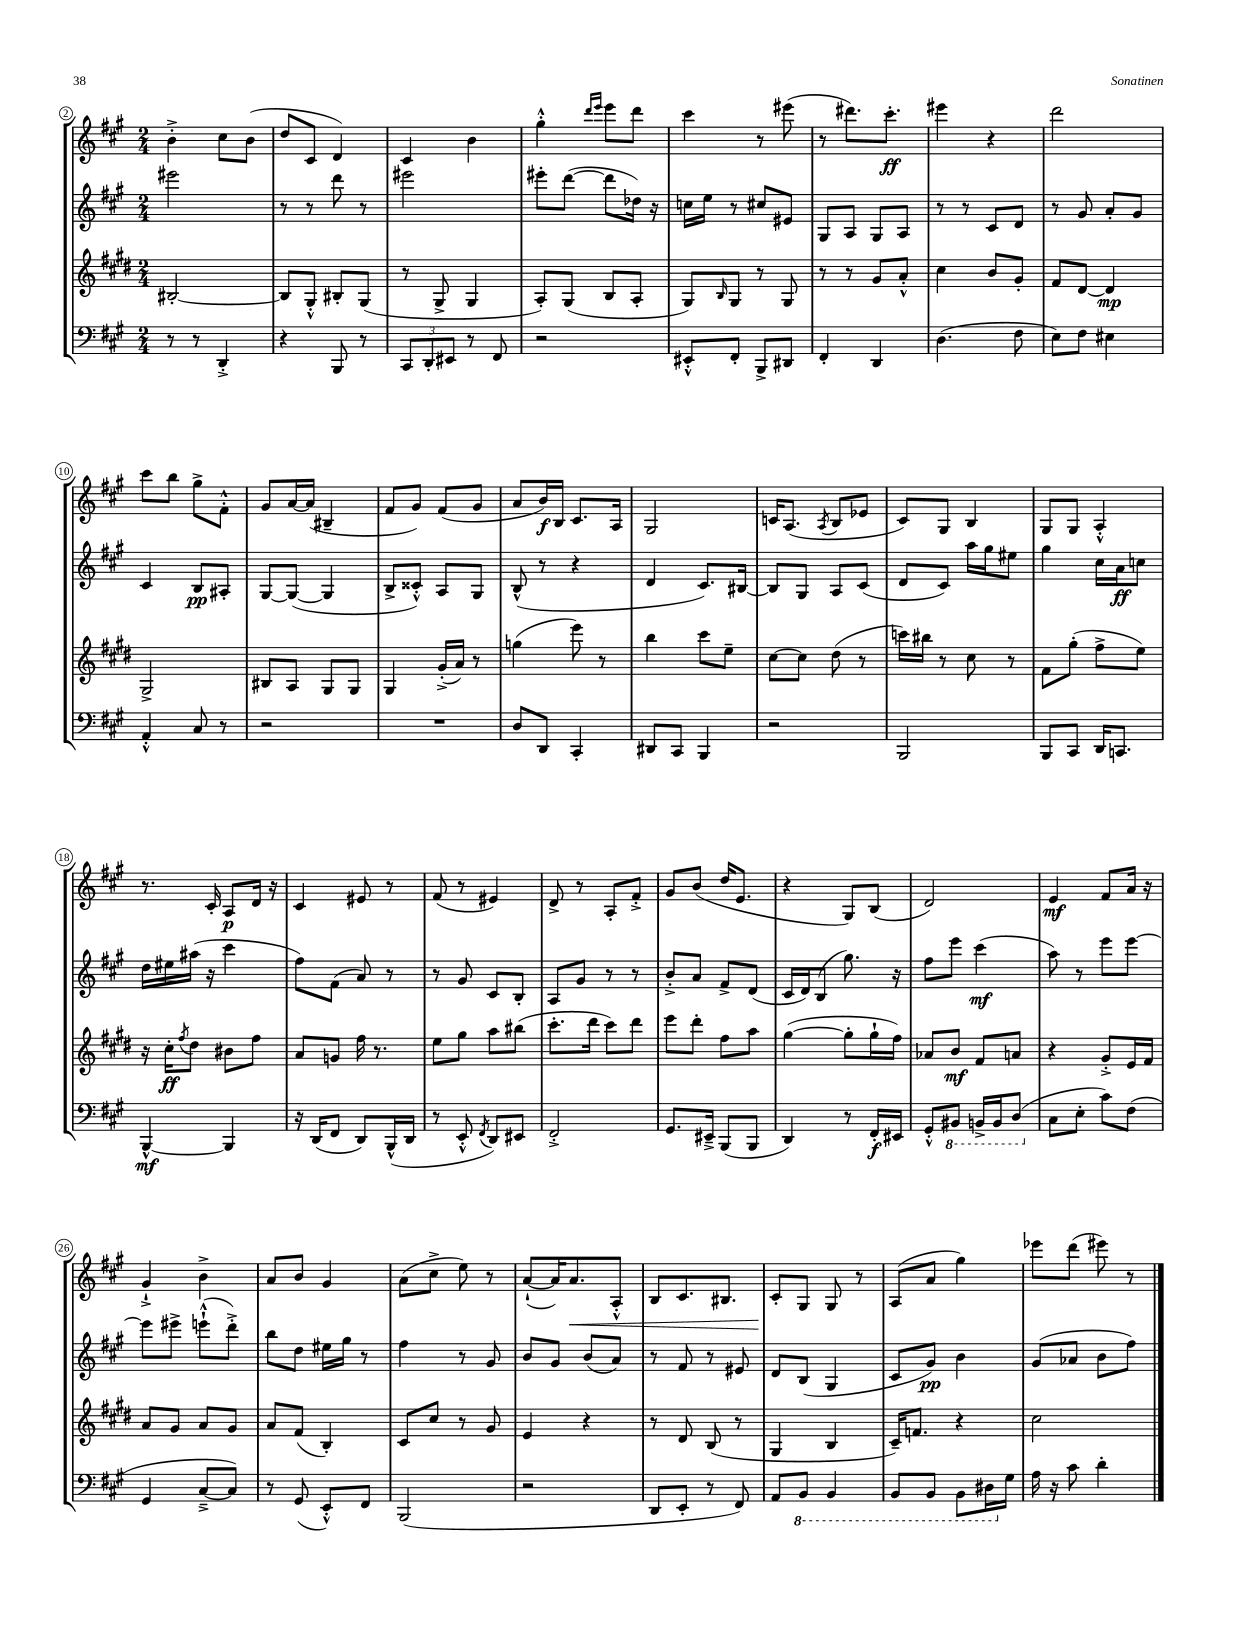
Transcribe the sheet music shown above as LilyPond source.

<<
\new StaffGroup <<
\new Staff = "s0" {
    \clef treble \key a \major \numericTimeSignature \time 2/4
    b'4-.-> cis''8 b'8( |
    d''8 cis'8 d'4) |
    cis'4 b'4 |
    gis''4-.-^ \grace { d'''16 e'''16 } e'''8 d'''8 |
    cis'''4 r8 eis'''8( |
    r8 dis'''8.) cis'''8.-.\ff |
    eis'''4 r4 |
    d'''2 |
    cis'''8 b''8 gis''8-> fis'8-.-^ |
    gis'8 a'16~ a'16( bis4-- |
    fis'8 gis'8) fis'8( gis'8 |
    a'8 b'16\f) b16 cis'8. a16 |
    gis2 |
    c'16 a8.( \acciaccatura { a8 } b8 ees'8 |
    cis'8) gis8 b4 |
    gis8 gis8 a4-.-^ |
    r8. cis'16-. a8\p d'16 r16 |
    cis'4 eis'8 r8 |
    fis'8( r8 eis'4) |
    d'8-> r8 a8-. fis'8-.-> |
    gis'8 b'8( d''16 e'8. |
    r4 gis8) b8( |
    d'2) |
    e'4\mf fis'8 a'16 r16 |
    gis'4-!-> b'4-> |
    a'8 b'8 gis'4 |
    a'8( cis''8-> e''8) r8 |
    a'8~-!( a'16) a'8.\< a8-.-^ |
    b8 cis'8. bis8. |
    cis'8-.\! gis8 gis8 r8 |
    a8( a'8 gis''4) |
    ees'''8 d'''8( eis'''8) r8 \bar "|." |
}
\new Staff = "s1" {
    \clef treble \key a \major \numericTimeSignature \time 2/4
    eis'''2 |
    r8 r8 d'''8 r8 |
    eis'''2 |
    eis'''8-. d'''8~( d'''8 des''16) r16 |
    c''16 e''16 r8 cis''8 eis'8 |
    gis8 a8 gis8 a8 |
    r8 r8 cis'8 d'8 |
    r8 gis'8 a'8-. gis'8 |
    cis'4 b8\pp ais8-. |
    gis8~ gis8~( gis4 |
    b8-> cisis'8-.-^) a8 gis8 |
    b8-^( r8 r4 |
    d'4 cis'8.) bis16~ |
    bis8 gis8 a8 cis'8( |
    d'8 cis'8) a''16 gis''16 eis''8 |
    gis''4 cis''16 a'16\ff c''8 |
    d''16 eis''16 ais''16( r16 cis'''4 |
    fis''8) fis'8( a'8) r8 |
    r8 gis'8 cis'8 b8-. |
    a8 gis'8 r8 r8 |
    b'8-.-> a'8 fis'8-> d'8( |
    cis'16 d'16) b8( gis''8.) r16 |
    fis''8 e'''8 cis'''4\mf( |
    a''8) r8 e'''8 e'''8~ |
    e'''8 eis'''8-> e'''8-!-^( d'''8-.->) |
    b''8 d''8 eis''16 gis''16 r8 |
    fis''4 r8 gis'8 |
    b'8 gis'8 b'8( a'8) |
    r8 fis'8 r8 eis'8 |
    d'8 b8( gis4 |
    cis'8 gis'8\pp) b'4 |
    gis'8( aes'8 b'8 fis''8) \bar "|." |
}
\new Staff = "s2" {
    \clef treble \key e \major \numericTimeSignature \time 2/4
    bis2~-. |
    bis8 gis8-.-^ bis8-. gis8( |
    r8 gis8-> gis4 |
    a8-.) gis8( b8 a8-. |
    gis8) \grace { b16 } gis8 r8 gis8 |
    r8 r8 gis'8 a'8-.-^ |
    cis''4 b'8 gis'8-. |
    fis'8 dis'8~ dis'4\mp |
    gis2-> |
    bis8 a8 gis8 gis8 |
    gis4 gis'16-.->( a'16) r8 |
    g''4( e'''8) r8 |
    b''4 cis'''8 e''8-- |
    cis''8~ cis''8 dis''8( r8 |
    c'''16) bis''16 r8 cis''8 r8 |
    fis'8 gis''8-.( fis''8-> e''8) |
    r16 cis''16-.\ff \acciaccatura { fis''8 } dis''8 bis'8 fis''8 |
    a'8 g'8 fis''16 r8. |
    e''8 gis''8 a''8 bis''8( |
    cis'''8.-. dis'''16 cis'''8) dis'''8 |
    e'''8 dis'''8-. fis''8 a''8 |
    gis''4~( gis''8-. gis''16-! fis''16) |
    aes'8 b'8\mf fis'8 a'8 |
    r4 gis'8-.-> e'16 fis'16 |
    a'8 gis'8 a'8 gis'8 |
    a'8 fis'8( b4-.) |
    cis'8 cis''8 r8 gis'8 |
    e'4 r4 |
    r8 dis'8 b8( r8 |
    gis4 b4 |
    cis'16--) f'8. r4 |
    cis''2 \bar "|." |
}
\new Staff = "s3" {
    \clef bass \key a \major \numericTimeSignature \time 2/4
    r8 r8 d,4-.-> |
    r4 b,,8 r8 |
    \tuplet 3/2 { cis,8 d,8-. eis,8 } r8 fis,8 |
    r2 |
    eis,8-.-^ fis,8-. b,,8-> dis,8 |
    fis,4-. d,4 |
    d4.( fis8 |
    e8) fis8 eis4 |
    a,4-.-^ cis8 r8 |
    r2 |
    R2 |
    d8 d,8 cis,4-. |
    dis,8 cis,8 b,,4 |
    r2 |
    b,,2 |
    b,,8 cis,8 d,16 c,8. |
    b,,4~-^\mf b,,4 |
    r16 d,16( fis,8 d,8) b,,16-^( d,16 |
    r8 e,8-.-^ \acciaccatura { fis,8 } d,8) eis,8 |
    fis,2-.-> |
    gis,8. eis,16---> b,,8( b,,8 |
    d,4) r8 fis,16-.\f eis,16 |
    gis,8-.-^ \ottava #-1 bis,,8 b,,16-> b,,16 d,8( \ottava #0 |
    cis8 e8-. cis'8) fis8( |
    gis,4 cis8~---> cis8) |
    r8 gis,8( e,8-.-^) fis,8 |
    b,,2( |
    r2 |
    d,8 e,8-. r8 fis,8) |
    a,8 \ottava #-1 b,,8 b,,4 |
    b,,8 b,,8 b,,8 dis,16 \ottava #0 gis16 |
    a16 r16 cis'8 d'4-. \bar "|." |
}
>>
>>
\layout { \context { \Score currentBarNumber = #2 \override BarNumber.stencil = #(make-stencil-circler 0.1 0.3 ly:text-interface::print) } }
